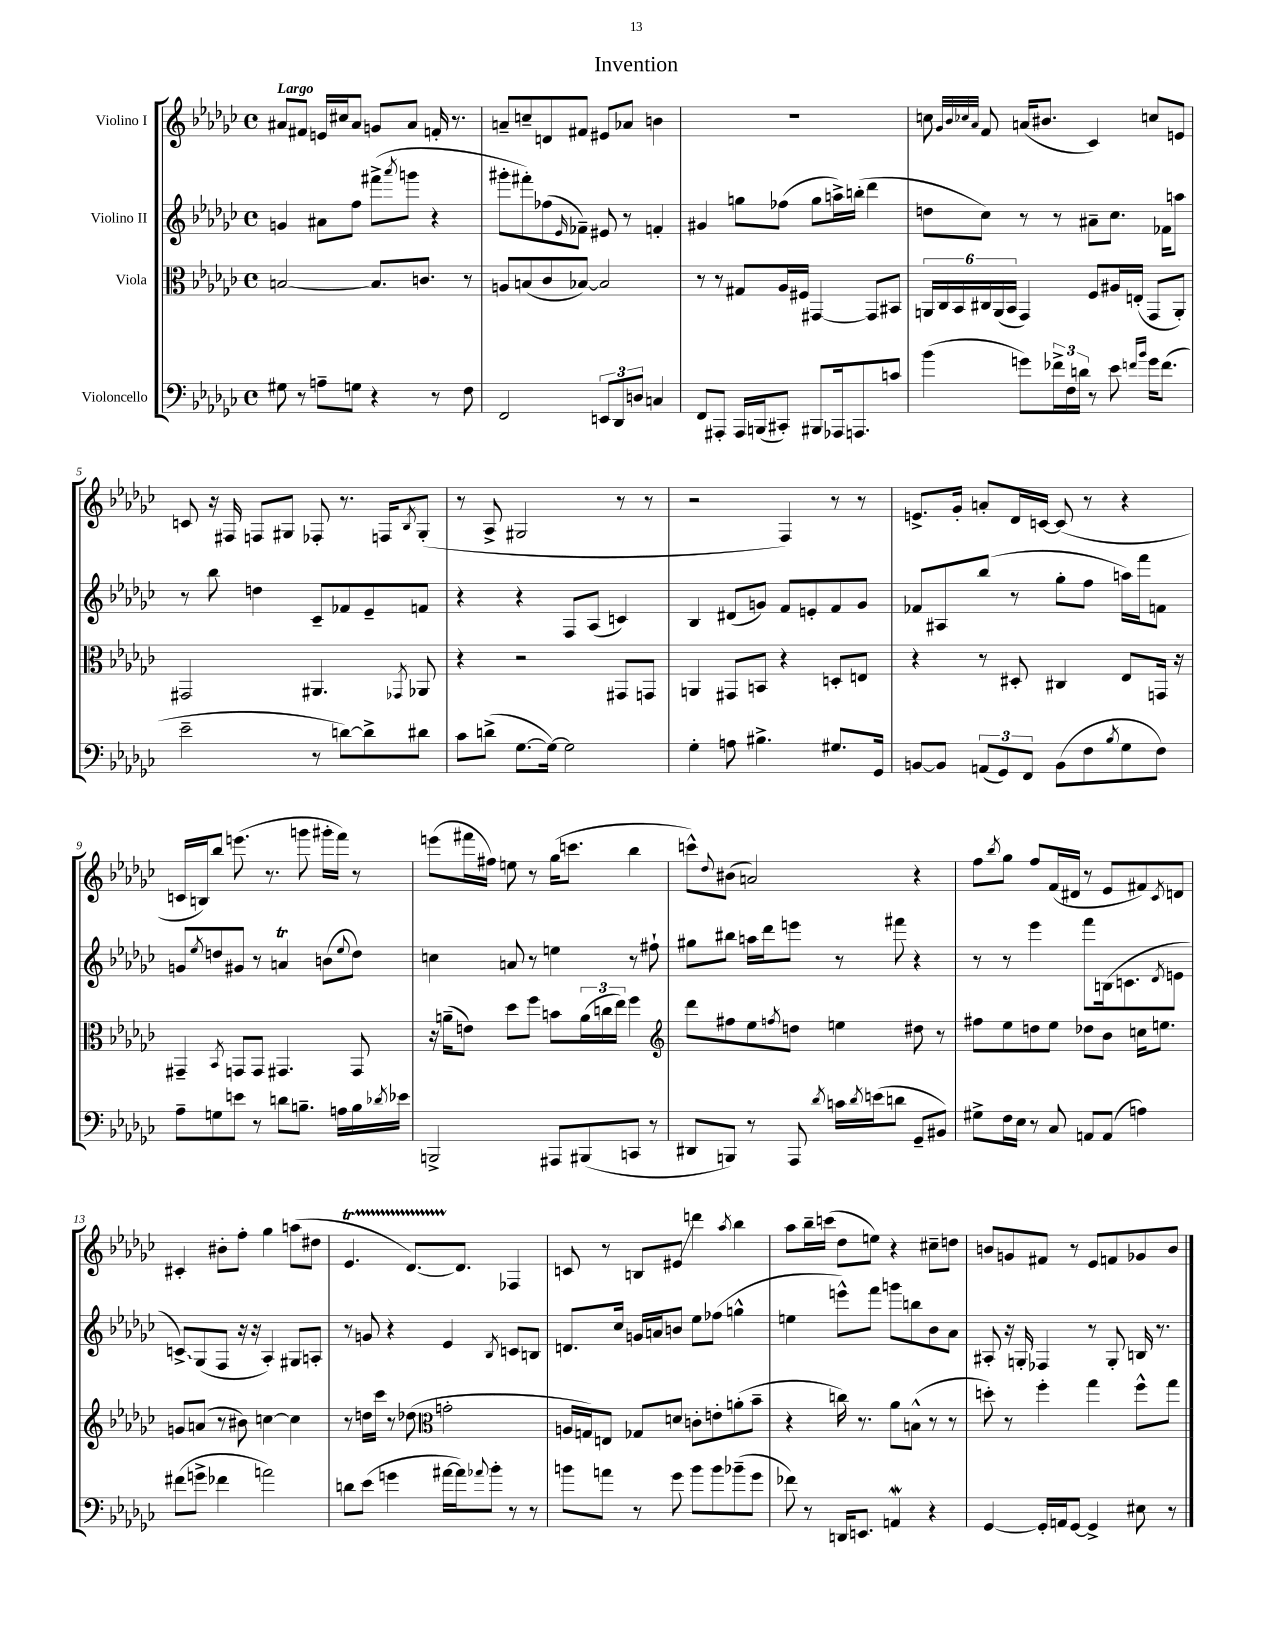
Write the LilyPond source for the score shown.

\header { title = "Invention" }
<<
\new StaffGroup <<
\new Staff = "s0" \with { instrumentName = "Violino I" } {
    \clef treble \key ges \major \defaultTimeSignature \time 4/4 \tempo "Largo"
    ais'8 fis'8 e'16 cis''16 ais'8 g'8 ais'8 f'16-. r8. |
    a'8-- c''8-- d'8 fis'8 eis'8 aes'8 b'4 |
    R1 |
    c''8 \grace { ges'32 bes'32 ces''32 aes'32 } f'8 a'16( bis'8. ces'4) c''8 e'8 |
    c'8 r16 fis16 f8 gis8 fes8-. r8. f16 \acciaccatura { bes8 } gis8-.( |
    r8 aes8-> gis2 r8 r8 |
    r2 f4) r8 r8 |
    e'8.-> ges'16-. a'8-. des'16 c'16~ c'8( r8 r4 |
    c'16 b16) bes''8 e'''8.( r8. g'''8 gis'''16-. f'''16) r8 |
    e'''8( fis'''16 fis''16) e''8 r8 ges''16( c'''8. bes''4 |
    c'''8-^) \appoggiatura { des''8 } bis'8( a'2) r4 |
    f''8 \acciaccatura { bes''8 } ges''8 f''8 f'16( dis'16 r8 ees'8 fis'8) \acciaccatura { ces'8 } d'8 |
    cis'4-. bis'8-. f''8-. ges''4 a''8( dis''8 |
    ees'4.\startTrillSpan des'8.~) des'8.\stopTrillSpan fes4 |
    c'8 r8 b8 eis'8\glissando d'''4 \acciaccatura { aes''8 } bes''4 |
    aes''8 bes''16-- c'''16( des''8 e''8) r4 cis''8-- d''8 |
    b'8 g'8 fis'8 r8 ees'8 f'8 ges'8 b'8 \bar "|." |
}
\new Staff = "s1" \with { instrumentName = "Violino II" } {
    \clef treble \key ges \major \defaultTimeSignature \time 4/4
    g'4 ais'8 f''8 fis'''8->( \acciaccatura { aes'''8 } g'''8 r4 |
    gis'''8-. fis'''8-.) fes''8( \grace { ees'16 } fes'8--) eis'8 r8 f'4-. |
    gis'4 g''8 fes''8( g''8 a''16->) b''16-.( des'''4 |
    d''8 ces''8) r8 r8 ais'8-- ces''8. fes'16 a''8 |
    r8 bes''8 d''4 ces'8-- fes'8 ees'8-- f'8 |
    r4 r4 f8 aes8( c'4) |
    bes4 dis'8( g'8) f'8 e'8-. f'8 g'8 |
    fes'8 ais8 bes''8( r8 ges''8-. f''8 a''16) f'''16 f'8 |
    g'8 \acciaccatura { ees''8 } d''8 gis'8 r8 a'4\trill b'8( \appoggiatura { ees''8 } d''8) |
    c''4 a'8 r8 e''4 r8 fis''8-! |
    gis''8 bis''8 a''16 des'''16 e'''8 r8 fis'''8 r4 |
    r8 r8 ees'''4 f'''8 b16( c'8. \acciaccatura { des'8 } e'8 |
    \once \override Glissando.style = #'zigzag c'8->\glissando) ges8( f8 r16 r16 aes4-.) gis8 a8-. |
    r8 g'8 r4 ees'4 \acciaccatura { bes8 } c'8 b8 |
    d'8. ces''16 g'16 a'16 b'8 ees''8 fes''8( g''4-^ |
    e''4 e'''8-^) f'''8 g'''8 b''8 bes'8 aes'8 |
    ais8-. r16 g16-. fes4 r8 g8-. b16 r8. \bar "|." |
}
\new Staff = "s2" \with { instrumentName = "Viola" } {
    \clef alto \key ges \major \defaultTimeSignature \time 4/4
    b2~ b8. c'8. r8 |
    a8 b8( ces'8 bes8~) bes2 |
    r8 r8 gis8 aes16 fis16 gis,4~ gis,8 bis,8 |
    \tuplet 6/4 { a,16 ces16 bes,16 cis16 a,16( bes,16 } ges,4) f8 ais16 e16-.( ges,8 a,8-.) |
    gis,2 ais,4. \acciaccatura { ges,8 } aes,8 |
    r4 r2 gis,8 g,8 |
    a,4 gis,8 b,8 r4 d8-. e8 |
    r4 r8 dis8-. cis4 ees8 g,16 r16 |
    gis,4-- \acciaccatura { bes,8 } g,8 g,8 gis,4. gis,8 |
    r16 a'16--( e'8) des''8 f''8 b'8 \tuplet 3/2 { a'16( c''16 ees''16) } f''4 |
    \clef treble des'''8 fis''8 ees''8 \acciaccatura { f''8 } d''8 e''4 dis''8 r8 |
    fis''8 ees''8 d''8 ees''8 des''8 bes'8 c''16 e''8. |
    g'8 a'8( r8 bis'8) c''4~ c''4 |
    r8 d''16 ces'''16 r8 des''8( \clef alto g'2-. |
    a16 g16) e8 ges8 d'8 c'8-. e'8-. a'8-.( bes'8-- |
    r4 c''16) r8. aes'8 b8-^( r8 r8 |
    d''8-.) r8 f''4-. ges''4 f''8-^ ges''8 \bar "|." |
}
\new Staff = "s3" \with { instrumentName = "Violoncello" } {
    \clef bass \key ges \major \defaultTimeSignature \time 4/4
    gis8 r8 a8-- g8 r4 r8 f8 |
    f,2 \tuplet 3/2 { e,8 des,8 d8 } c4 |
    f,8 ais,,8-. ais,,16 b,,16( cis,8-.) bis,,8 aes,,16 a,,8. c'8 |
    bes'4( g'8) \tuplet 3/2 { fes'16-> f16 d'16 } r8 ees'8 \grace { f'16 bes'16 } g'16 f'8.( |
    ees'2-- r8 d'8~) d'8-> dis'8 |
    ces'8 d'8->( ges8.~ ges16~) ges2 |
    ges4-. a8 bis4.-> gis8. ges,16 |
    b,8~ b,8 \tuplet 3/2 { a,8( ges,8) f,8 } b,8( f8 \acciaccatura { bes8 } ges8 f8) |
    aes8-- g8 e'8 r8 d'8 b8.-- a16 b16 \acciaccatura { des'8 } ees'16 |
    b,,2-> ais,,8 bis,,8( c,8 r8 |
    dis,8 b,,8) r8 aes,,8 \acciaccatura { des'8 } c'16 \acciaccatura { des'8 } e'16( d'8 ges,8-- bis,8) |
    gis8-> f16 ees16 r8 ces8 a,8 a,8( a4) |
    fis'8( g'8-> fes'4 a'2) |
    d'8 ees'8( g'4 ais'16~ ais'16) \appoggiatura { aes'8 } bes'8-. r8 r8 |
    b'8 a'8 r8 ges'8 b'8 b'8 bes'8--( ges'8 |
    fes'8) r8 d,16 e,8. a,4\mordent r4 |
    ges,4~ ges,16-. a,16 ges,8~ ges,4-> eis8 r8 \bar "|." |
}
>>
>>
